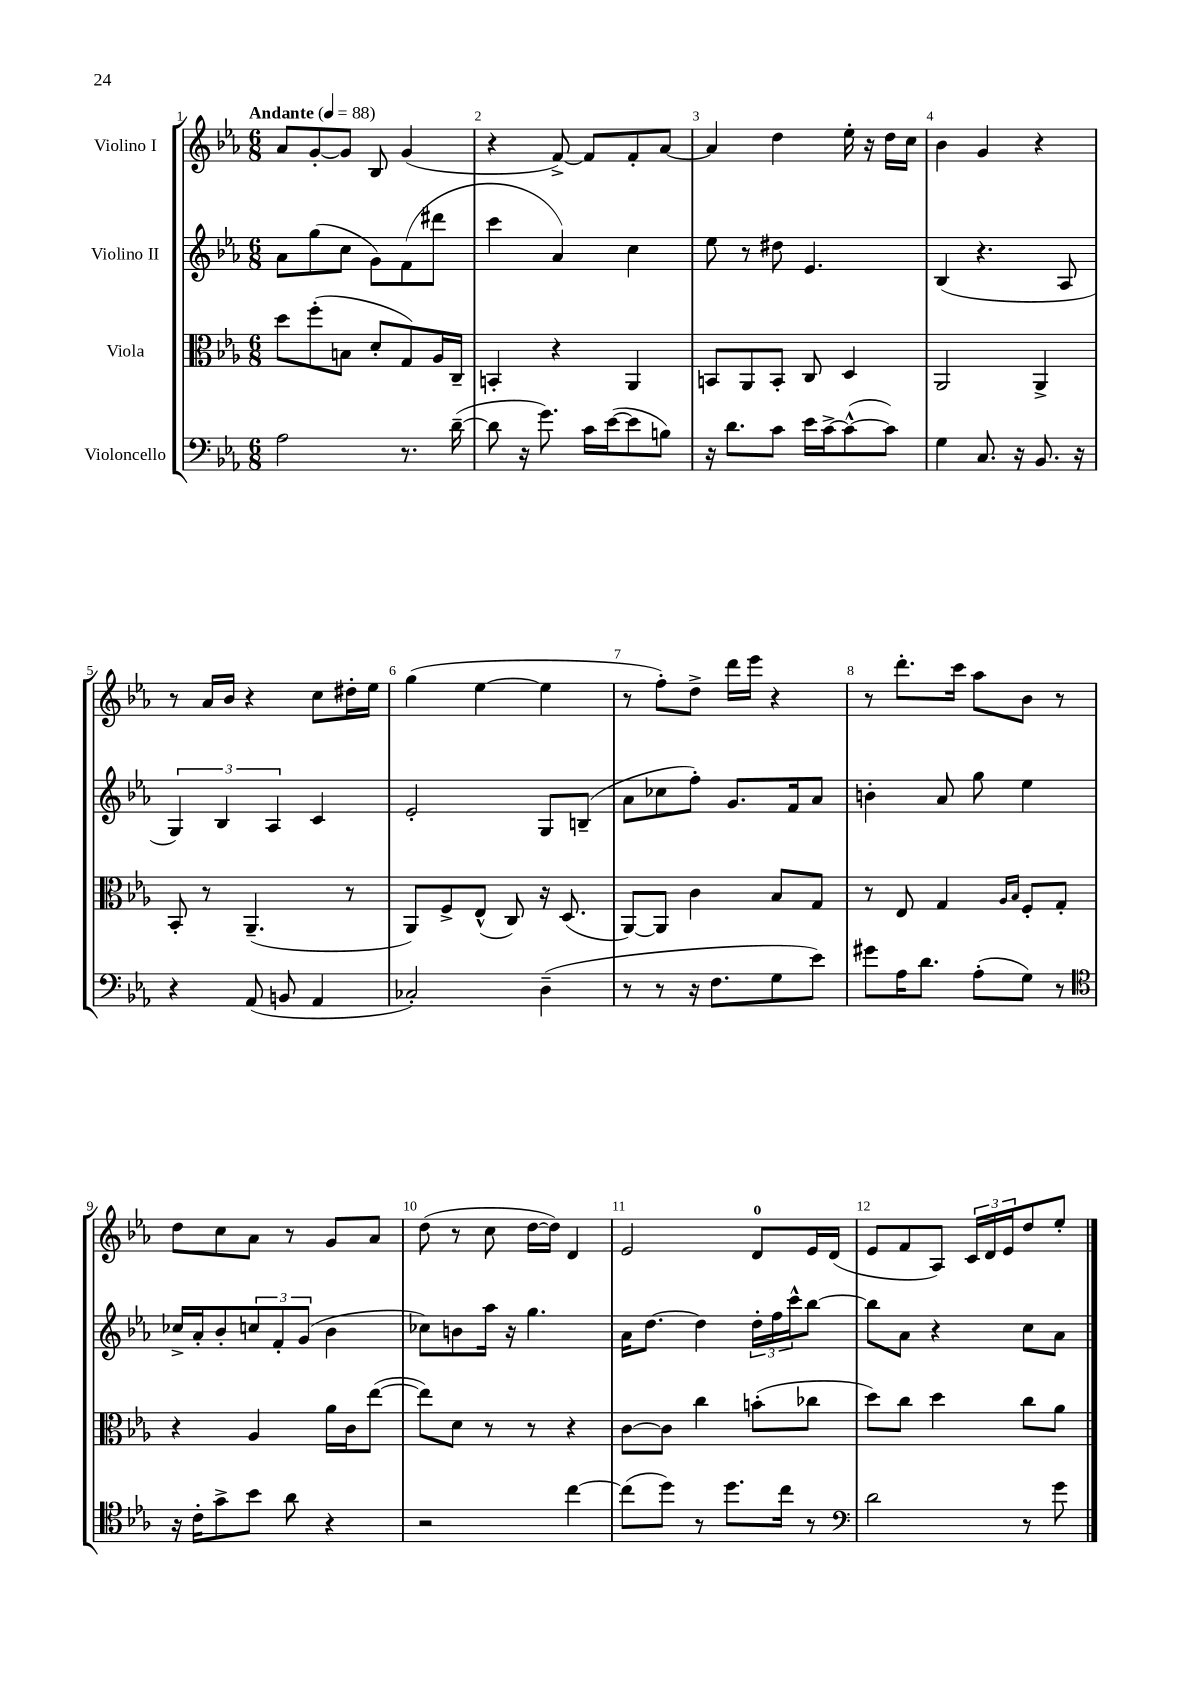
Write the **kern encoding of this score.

**kern	**kern	**kern	**kern
*part4	*part3	*part2	*part1
*staff4	*staff3	*staff2	*staff1
*I"Violoncello	*I"Viola	*I"Violino II	*I"Violino I
*clefF4	*clefC3	*clefG2	*clefG2
*k[b-e-a-]	*k[b-e-a-]	*k[b-e-a-]	*k[b-e-a-]
*M6/8	*M6/8	*M6/8	*M6/8
*MM88	*MM88	*MM88	*MM88
=1	=1	=1	=1
!	!	!	!LO:TX:a:B:t=Andante
2A-\	8dd\L	8a-\L	8a-/L
.	(8ff'\	(8gg\	[8g'/
.	8Bn\J	8cc\J	8g/J]
.	8d'/L	8g\L)	8B-/
8.r	8G/)	(8f\	(4g/
.	16A-/L	8ddd#X\J	.
([16d~\	16C~/JJ	.	.
=2	=2	=2	=2
8d\]	4BBn'/	4ccc\	4r
16r	.	.	.
8.g\)	.	.	.
.	4r	4a-/)	[8f^/)
16c\LL	.	.	8f/L]
([16e-\J	.	.	.
8e-\]	4AA-/	4cc\	8f'/
8Bn\J)	.	.	[8a-/J
=3	=3	=3	=3
16r	8BBn/L	8ee-\	4a-/]
8.d\L	.	.	.
.	8AA-/	8r	.
8c\J	8BB'/J	8dd#X\	4dd\
16e-\LL	8C/	4.e-/	.
[16c^\J	.	.	.
(8c^^\_	4D/	.	16ee-'\
.	.	.	16r
8c\J])	.	.	16dd\LL
.	.	.	16cc\JJ
=4	=4	=4	=4
4G\	2AA-/	(4B-/	4b-\
8.C/	.	4.r	4g/
16r	.	.	.
8.BB-/	4AA-^/	.	4r
.	.	8A-/	.
16r	.	.	.
!!LO:LB:g=z
=5	=5	=5	=5
4r	8BB-'/	6G/)	8r
.	8r	.	16a-/LL
.	.	6B-/	.
.	.	.	16b-/JJ
(8AA-/	(4.AA-~/	.	4r
.	.	6A-/	.
8BBn/	.	.	.
4AA-/	.	4c/	8cc\L
.	8r	.	16dd#X'\L
.	.	.	16ee-\JJ
=6	=6	=6	=6
2C-X'/)	8AA-/L)	2e-'/	(4gg\
.	8F^/	.	.
.	(8E-^^/J	.	[4ee-\
.	8C/)	.	.
(4D~\	16r	8G/L	4ee-\]
.	(8.D/	.	.
.	.	(8Bn~/J	.
=7	=7	=7	=7
8r	[8AA-/L)	8a-\L	8r
8r	8AA-/J]	8cc-X\	8ff'\L)
16r	4c\	8ff'\J)	8dd^\J
8.F\L	.	.	.
.	.	8.g/L	16ddd\LL
.	.	.	16eee-\JJ
8G\	8B-/L	.	4r
.	.	16f/k	.
8e-\J)	8G/J	8a-/J	.
=8	=8	=8	=8
8g#X\L	8r	4bn'\	8r
16A-\K	8E-/	.	8.ddd'\L
8.d\J	.	.	.
.	4G/	8a-/	.
.	.	.	16ccc\Jk
(8A-'\L	.	8gg\	8aa-\L
.	16qqA-/LL	.	.
.	16qqB-/JJ	.	.
8G\J)	8F'/L	4ee-\	8b-\J
8r	8G'/J	.	8r
!!LO:LB:g=z
=9	=9	=9	=9
*clefC4	*	*	*
16r	4r	16cc-X^/LL	8dd\L
16c'\KL	.	16a-'/J	.
8g^\	.	8b-'/	8cc\
8b-\J	4A-/	12ccn/	8a-\J
.	.	12f'/	.
8a-\	.	.	8r
.	.	(12g/J	.
4r	16a-\LL	4b-\	8g/L
.	16c\J	.	.
.	([8ee-\J	.	8a-/J
=10	=10	=10	=10
2r	8ee-\L])	8cc-X\L)	(8dd\
.	8d\J	8bn\	8r
.	8r	16aa-\Jk	8cc\
.	.	16r	.
.	8r	4.gg\	[16dd\LL
.	.	.	16dd\JJ])
[4cc\	4r	.	4d/
=11	=11	=11	=11
(8cc\L]	[8c\L	16a-\KL	2e-/
.	.	[8.dd\J	.
8dd\J)	8c\J]	.	.
8r	4cc\	4dd\]	.
8.dd\L	.	.	.
.	(8bn'\L	24dd'\LL	8d/L
.	.	24ff\	.
16cc\Jk	.	.	.
.	.	24ccc^^\J	.
8r	8cc-X\J	[8bb-\J	16e-/L
.	.	.	(16d/JJ
=12	=12	=12	=12
*clefF4	*	*	*
2d\	8dd\L)	8bb-\L]	8e-/L
.	8cc\J	8a-\J	8f/
.	4dd\	4r	8A-/J)
.	.	.	24c/LL
.	.	.	24d/
.	.	.	24e-/J
8r	8cc\L	8cc\L	8dd/
8g\	8a-\J	8a-\J	8ee-'/J
==	==	==	==
*-	*-	*-	*-
